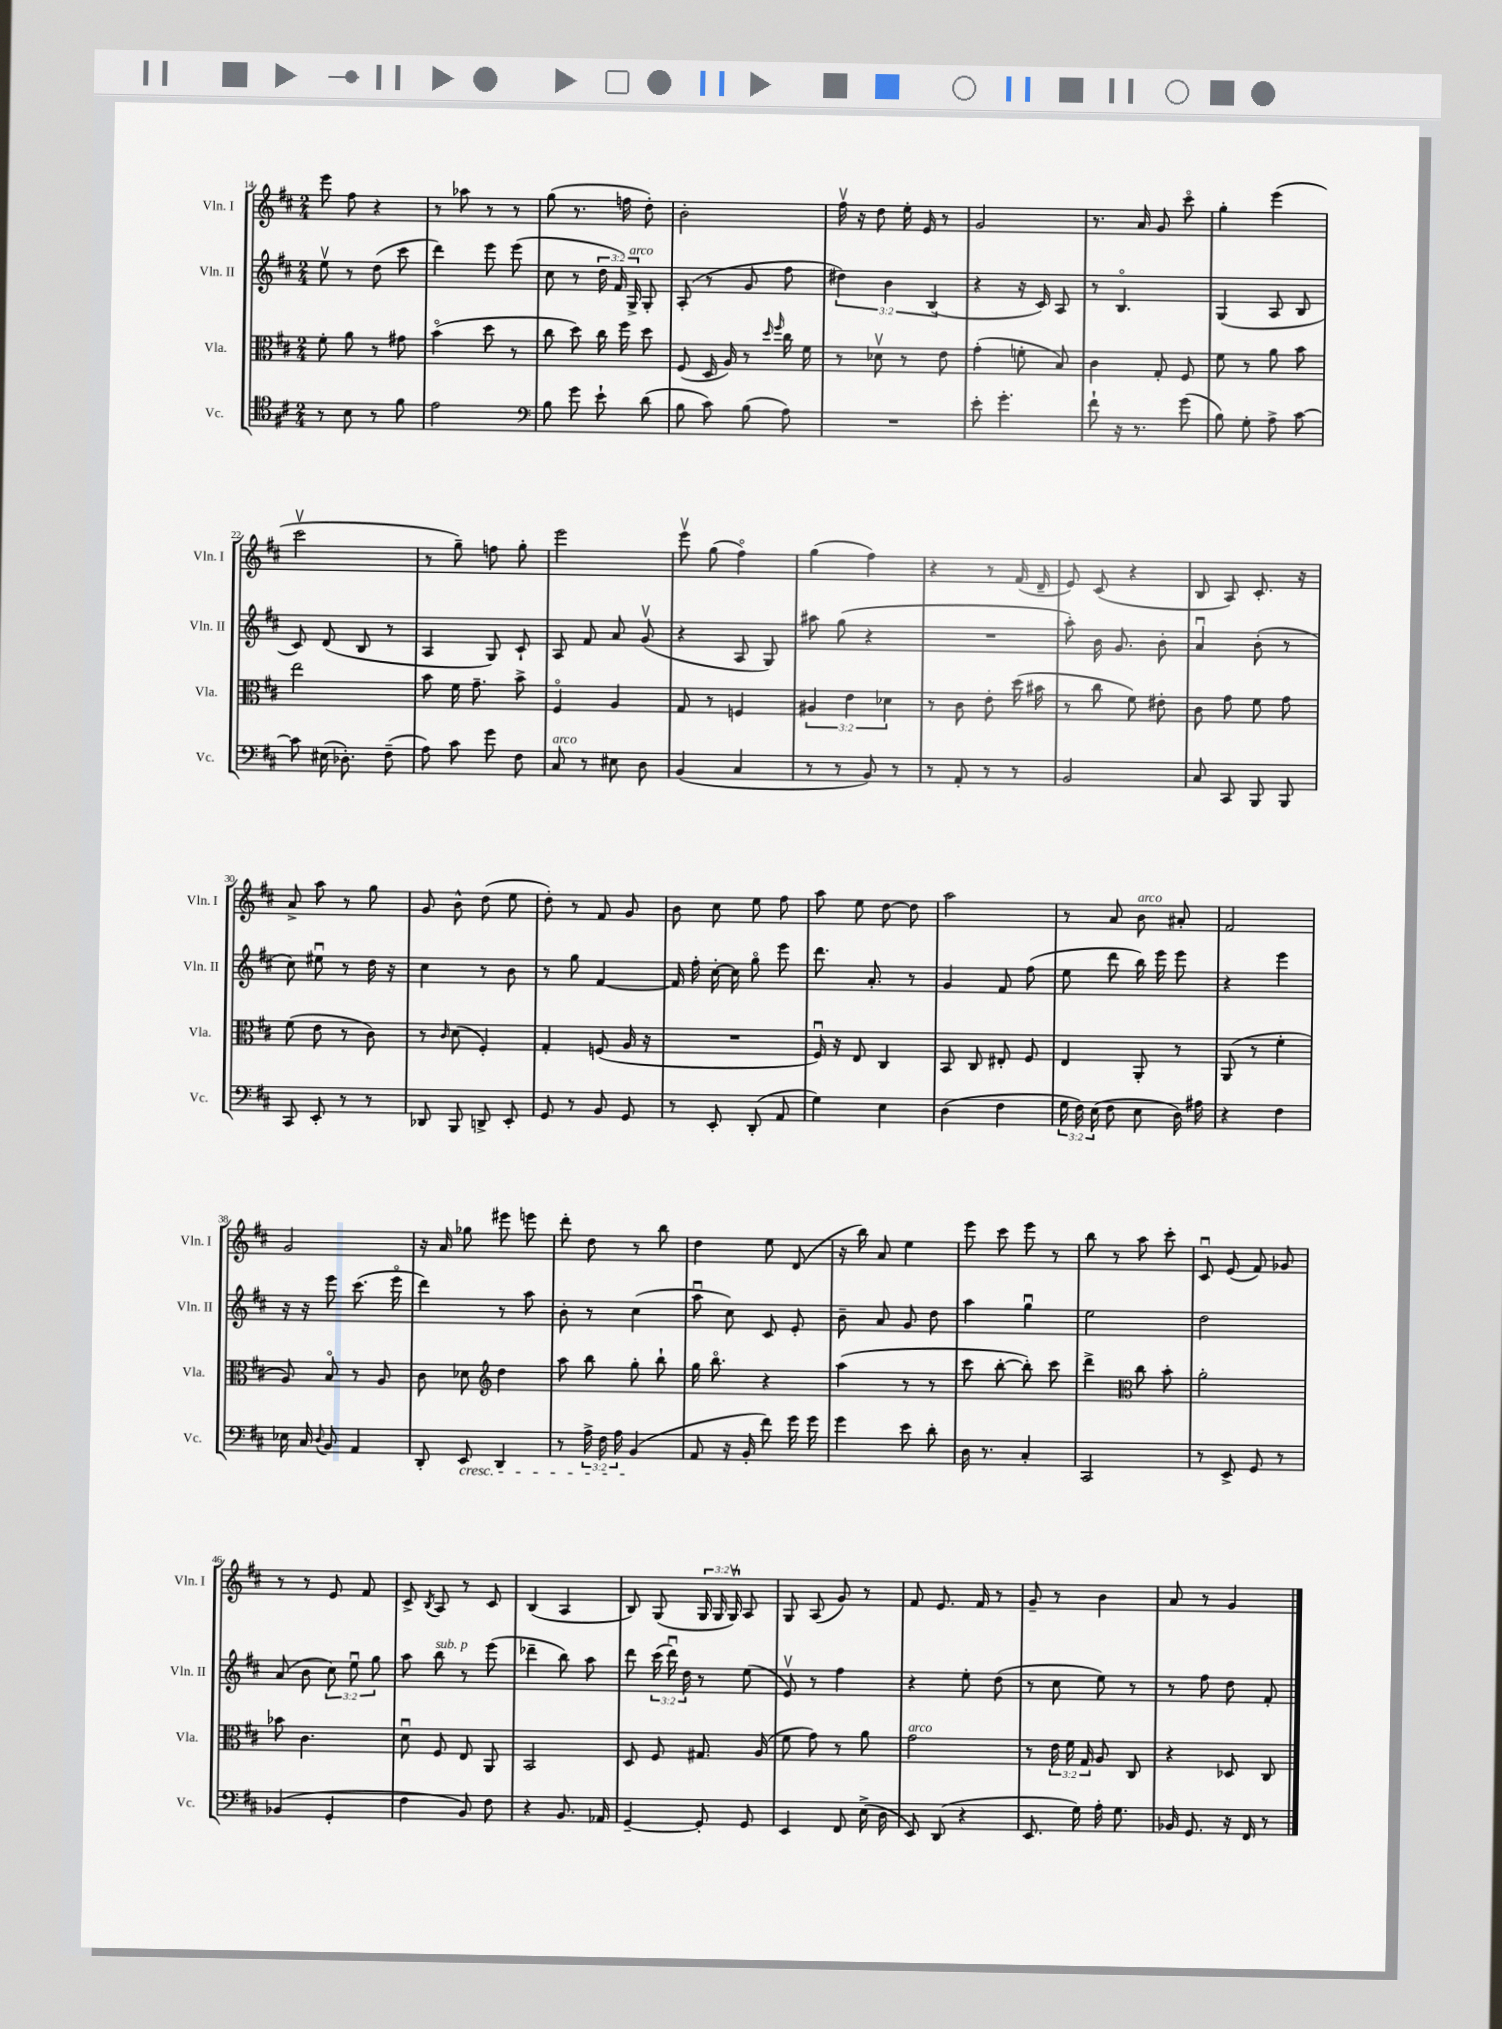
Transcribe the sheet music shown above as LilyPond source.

<<
\new StaffGroup <<
\new Staff = "s0" \with { instrumentName = "Vln. I" shortInstrumentName = "Vln. I" } {
    \clef treble \key d \major \numericTimeSignature \time 2/4 \override Staff.TupletNumber.text = #tuplet-number::calc-fraction-text
    \autoBeamOff e'''8 fis''8 r4 |
    r8 aes''8 r8 r8 |
    g''8( r8. f''16 d''8-.) |
    b'2-. |
    fis''16\upbow r16 d''8 e''16-. e'16 r8 |
    g'2 |
    r8. a'16 g'8 cis'''8\flageolet |
    g''4-. e'''4( |
    cis'''2\upbow |
    r8 g''8--) f''8 g''8-. |
    e'''2 |
    e'''8\upbow g''8( fis''4\flageolet) |
    g''4( fis''4) |
    r4 r8 fis'16( d'16-- |
    e'8) cis'8( r4 |
    b8 a8) cis'8.-. r16 |
    a'8-> a''8 r8 g''8 |
    g'8 b'8-^ d''8( e''8 |
    d''8-.) r8 fis'8 g'8 |
    b'8 cis''8 e''8 fis''8 |
    a''8 e''8 d''8~ d''8 |
    a''2 |
    r8 a'8 b'8^\markup { \italic "arco" } ais'8-. |
    fis'2 |
    g'2 |
    r16 a'16 ges''8 eis'''8 e'''8 |
    d'''8-. d''8 r8 b''8 |
    d''4 e''8 d'8( |
    r16 b''16) a'8 e''4 |
    e'''8 cis'''8 e'''8 r8 |
    b''8 r8 a''8 cis'''8-. |
    cis'8\downbow e'8( fis'8) ges'8 |
    r8 r8 e'8 fis'8 |
    cis'8-> \acciaccatura { b8 } a8 r8 cis'8 |
    b4( a4 |
    b8) g8( \tuplet 3/2 { g16 g16 g16\upbow) } a8 |
    g8 a8( g'8) r8 |
    fis'8 e'8. fis'16 r8 |
    g'8-- r8 b'4 |
    a'8 r8 g'4 \bar "|." |
}
\new Staff = "s1" \with { instrumentName = "Vln. II" shortInstrumentName = "Vln. II" } {
    \clef treble \key d \major \numericTimeSignature \time 2/4 \override Staff.TupletNumber.text = #tuplet-number::calc-fraction-text
    \autoBeamOff e''8\upbow r8 d''8( cis'''8 |
    d'''4) e'''8 e'''8( |
    cis''8 r8 \tuplet 3/2 { d''16 fis'16) g16->^\markup { \italic "arco" } } g8-. |
    a8-.( r8 g'8 fis''8 |
    \tuplet 3/2 { dis''4) b'4 b4( } |
    r4 r16 cis'16) a8 |
    r8 b4.\flageolet |
    g4( a8 b8 |
    cis'8) d'8( b8 r8 |
    a4 g8) cis'8-! |
    a8 fis'8 a'8 g'8\upbow( |
    r4 a8 g8) |
    ais''8 g''8( r4 |
    R2 |
    a''8-.) b'16 g'8. b'8-. |
    a'4\downbow b'8-.( r8 |
    cis''8) eis''8\downbow r8 d''16 r16 |
    cis''4 r8 b'8 |
    r8 g''8 fis'4~ |
    fis'16 fis''16-. cis''16~-. cis''16 g''8\flageolet e'''8 |
    d'''8. a'8.-. r8 |
    g'4 fis'8 fis''8( |
    e''8 d'''8 b''16) e'''16 e'''8 |
    r4 e'''4 |
    r16 r16 e'''8 cis'''8.( e'''16\flageolet |
    d'''4) r8 a''8 |
    b'8-. r8 cis''4( |
    a''8\downbow cis''8) cis'8 e'8-. |
    b'8-- a'8 g'8 d''8 |
    a''4 g''4\downbow |
    e''2 |
    d''2 |
    a'8( b'8 \tuplet 3/2 { cis''8) e''8\downbow g''8 } |
    a''8 b''8^\markup { \italic "sub. p" } r8 e'''8( |
    des'''4-- b''8) a''8 |
    d'''8 \tuplet 3/2 { cis'''16( d'''16\downbow) d''16 } r8 e''8( |
    e'8\upbow) r8 fis''4 |
    r4 e''8-. d''8( |
    r8 cis''8 e''8) r8 |
    r8 fis''8 d''8 fis'8-. \bar "|." |
}
\new Staff = "s2" \with { instrumentName = "Vla." shortInstrumentName = "Vla." } {
    \clef alto \key d \major \numericTimeSignature \time 2/4 \override Staff.TupletNumber.text = #tuplet-number::calc-fraction-text
    \autoBeamOff fis'8-. a'8 r8 gis'8 |
    b'4\flageolet( d''8 r8 |
    cis''8 d''8) cis''16 fis''16 d''8 |
    fis8( d16 a16) r8 \grace { d''16 fis''16 } cis''16 fis'16 |
    r8 des'8\upbow r8 e'8 |
    g'4-.( f'8-. b8) |
    cis'4 g8-. fis8 |
    fis'8 r8 a'8 b'8 |
    e''2 |
    b'8 fis'16 g'8.-- b'8-> |
    fis4\flageolet a4 |
    g8 r8 f4 |
    \tuplet 3/2 { ais4 e'4 des'4 } |
    r8 cis'8 e'8-. d''16( bis'16 |
    r8 cis''8 fis'8) eis'8-. |
    cis'8 g'8 fis'8 g'8 |
    fis'8( e'8 r8 cis'8) |
    r8 \grace { cis'16 } d'8( fis4-.) |
    g4-. f8( a16 r16 |
    R2 |
    fis16\downbow) r16 e8 cis4 |
    b,8 cis8 eis8-. fis8 |
    e4 a,8-. r8 |
    a,8( r8 fis'4-. |
    a8) b8\flageolet r8 a8 |
    cis'8 des'8 \clef treble d''4 |
    a''8 b''8 g''8-. b''8-! |
    g''16 b''8.\flageolet r4 |
    a''4( r8 r8 |
    cis'''8 b''8~-. b''8-.) cis'''8 |
    d'''4-> \clef alto cis''8 b'8-. |
    a'2-. |
    bes'8 cis'4. |
    d'8\downbow fis8 e8 a,8 |
    b,2 |
    d8 fis8 gis8. a16( |
    fis'8 g'8) r8 a'8 |
    g'2^\markup { \italic "arco" } |
    r8 \tuplet 3/2 { e'16 fis'16 g16 } a8 cis8 |
    r4 des8 cis8 \bar "|." |
}
\new Staff = "s3" \with { instrumentName = "Vc." shortInstrumentName = "Vc." } {
    \clef tenor \key d \major \numericTimeSignature \time 2/4 \override Staff.TupletNumber.text = #tuplet-number::calc-fraction-text
    \autoBeamOff r8 b8 r8 fis'8 |
    e'2 |
    \clef bass b8 g'8 e'8-! d'8( |
    b8 cis'8) b8( a8) |
    R2 |
    e'8-. g'4.-. |
    fis'8-! r16 r8. g'8( |
    b8) g8-. a8-> cis'8~ |
    cis'8 eis16( des8.-.) fis8--( |
    a8) cis'8 g'8 fis8 |
    cis8^\markup { \italic "arco" } r8 eis8 d8 |
    b,4( cis4 |
    r8 r8 b,8) r8 |
    r8 a,8-. r8 r8 |
    b,2 |
    cis8 cis,8 b,,8 b,,8 |
    cis,8 e,8-. r8 r8 |
    des,8 b,,8 d,8-> e,8-. |
    g,8 r8 b,8 g,8 |
    r8 e,8-. d,8-.( a,8 |
    g4) e4 |
    d4( fis4 |
    \tuplet 3/2 { g16 fis16) e16( } fis8 e8 d16) ais16 |
    r4 fis4 |
    ees16 cis16 \appoggiatura { d8 } b,8 a,4 |
    d,8-. e,8\cresc d,4 |
    r8 \tuplet 3/2 { a16-> fis16 a16 } b,4\!( |
    a,8 r16 b,16-. fis'8) g'16 g'16 |
    g'4 e'8 d'8-. |
    d16 r8. cis4-. |
    cis,2 |
    r8 e,8-> g,8 r8 |
    bes,4( g,4-. |
    fis4 b,8) fis8 |
    r4 b,8. aes,16 |
    g,4~-- g,8-. g,8 |
    e,4 fis,8 e16->( d16 |
    e,8) d,8( r4 |
    e,8. g16) a16-. g8. |
    bes,16 g,8. r16 fis,16 r8 \bar "|." |
}
>>
>>
\layout { \context { \Score currentBarNumber = #14 } }
